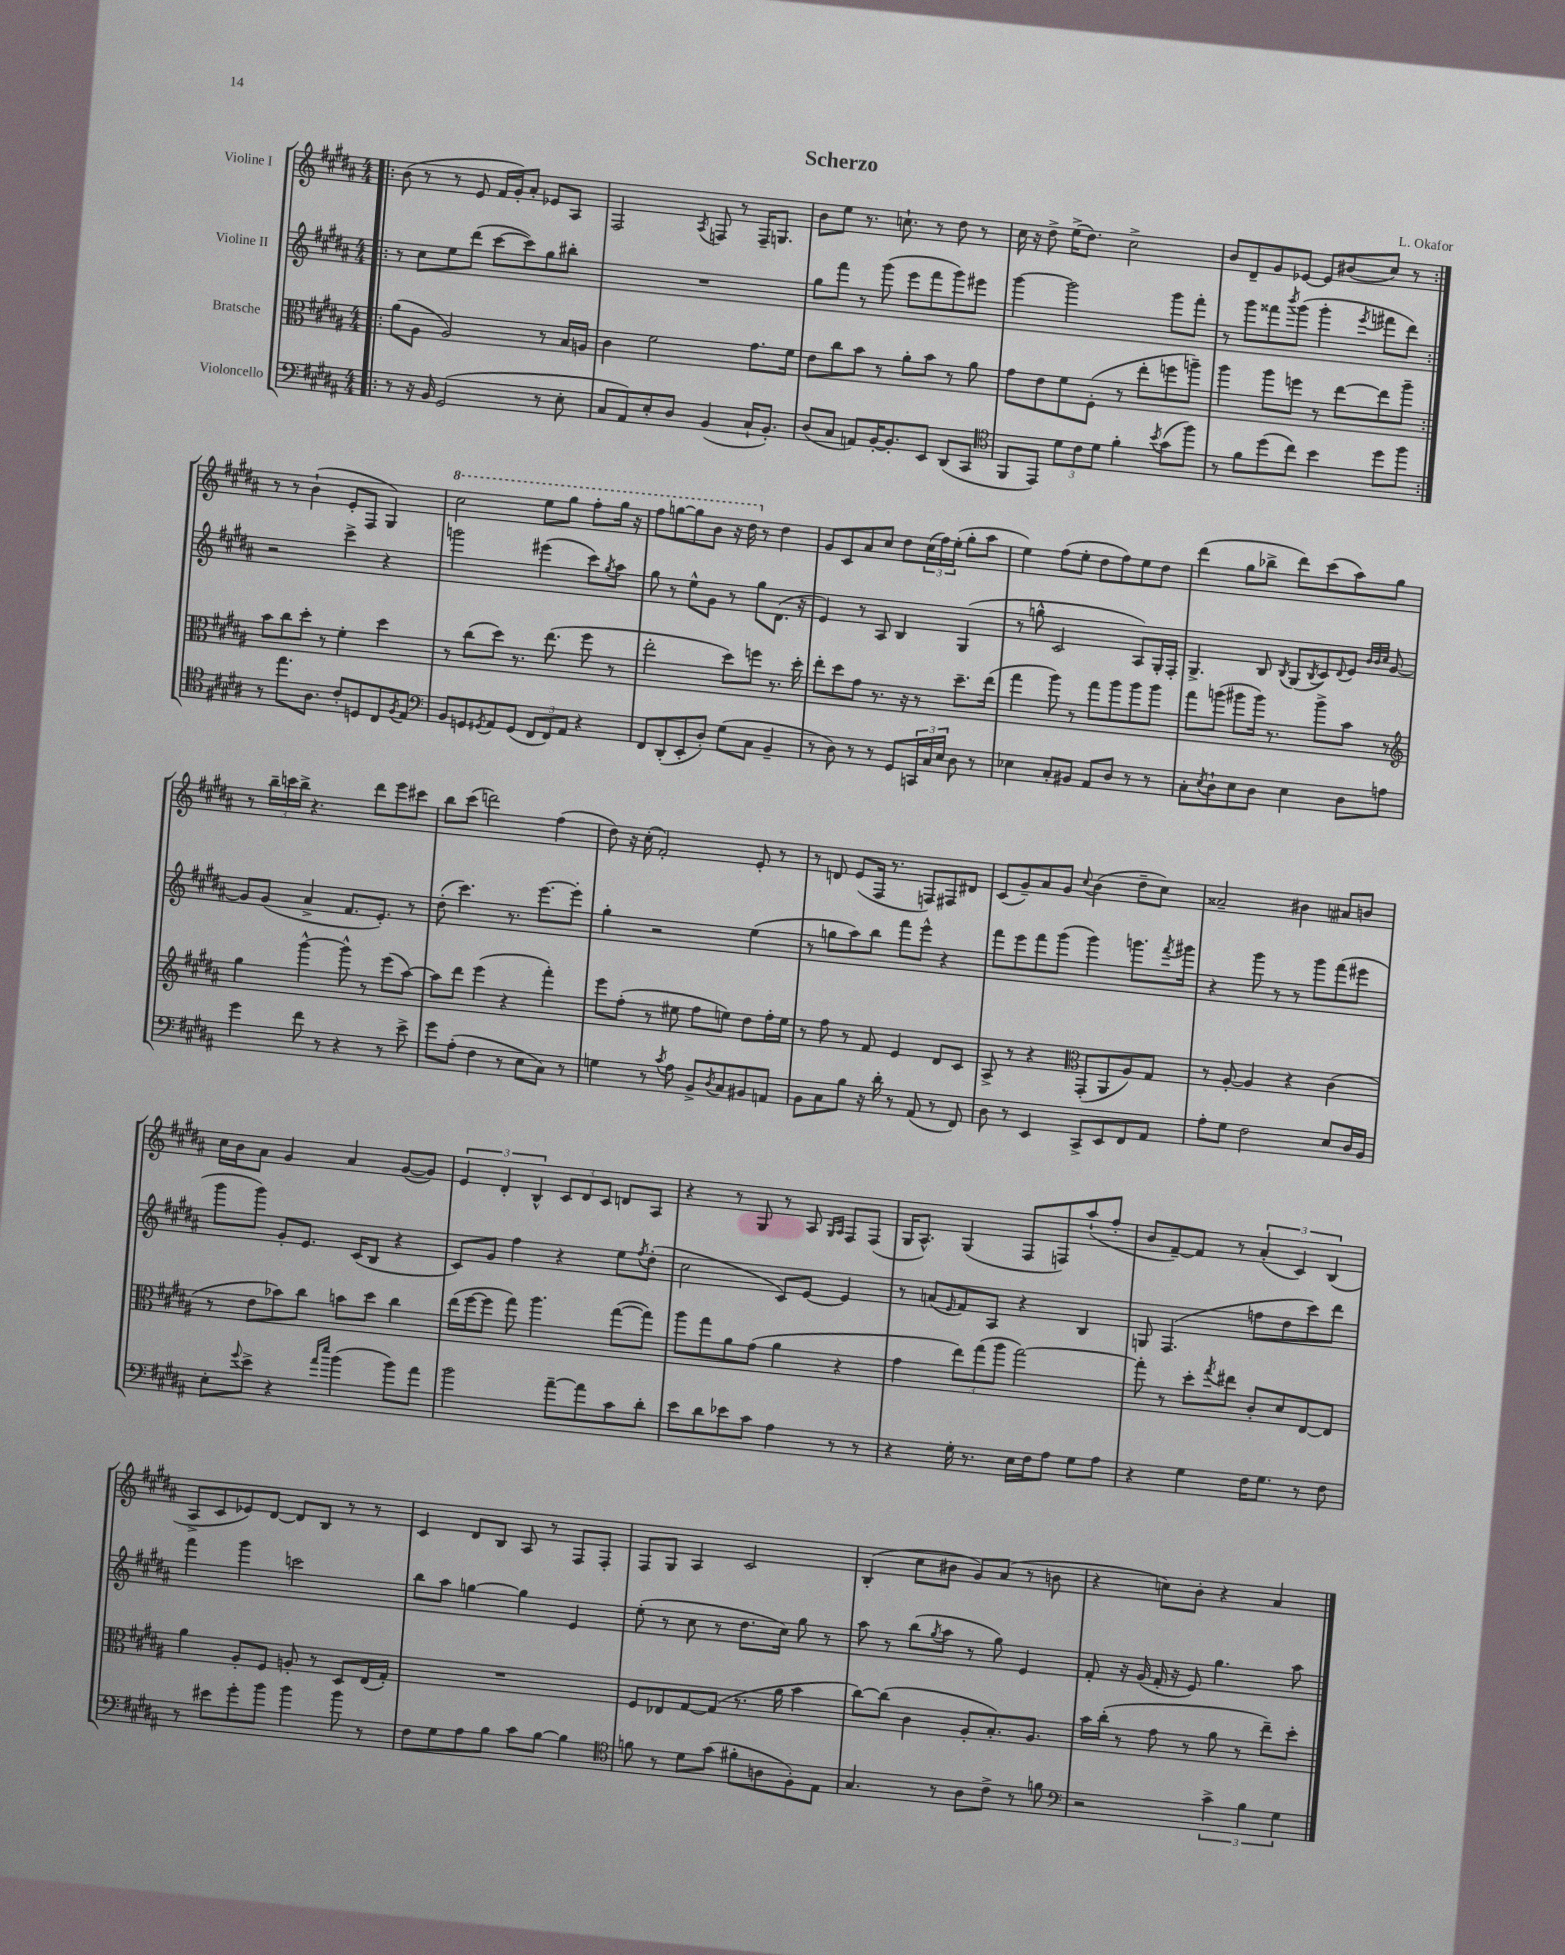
\header { title = "Scherzo" composer = "L. Okafor" }
<<
\new StaffGroup <<
\new Staff = "s0" \with { instrumentName = "Violine I" } {
    \clef treble \key b \major \numericTimeSignature \time 4/4
    \repeat volta 2 { \bar ".|:" b'8( r8 r8 e'8 fis'16 gis'16-.) ais'8-. ees'8 ais8 |
    fis2 \acciaccatura { ais8 } f8 r8 f16-- g8. |
    b'8 e''8 r8. c''8.-! r8 dis''8 r8 |
    cis''16 r16 dis''8-> e''16->( dis''8.) cis''2-> |
    b'8 dis'8-- gis'8 ees'8~ ees'8 bis'8( cis''8) r8 | }
    r8 r8 b'4-!( e'8-. fis8 gis4) |
    \ottava #1 cis'''2 e'''8 gis'''8 fis'''8-. gis'''16 r16 |
    fis'''8 g'''8~ g'''8 b''8 r16 dis'''16 \ottava #0 r8 dis''4 |
    gis'8 cis'8 ais'8 cis''8 dis''8 \tuplet 3/2 { cis''16( fis''16) e''16-.( } gis''8-. ais''8 |
    e''4) fis''8( e''8-. dis''8 fis''8) e''8 dis''8 |
    dis'''4( gis''8 bes''8-> dis'''8) cis'''8( ais''8) gis''8 |
    r8 \tuplet 3/2 { b''16-- c'''16 b''16-> } r4. dis'''8 e'''8 cis'''8 |
    b''8 cis'''8( d'''2) fis''4( |
    dis''8) r16 cis''16-.( fis'2-.) e'8-. r8 |
    r8 d'8 e'8( fis16 r8. f8) fis8 dis'8 |
    cis'8( gis'8--) ais'8 gis'8 \appoggiatura { cis''8 } b'4( dis''8-- cis''8) |
    aisis'2-- bis'4 ais'8 b'8 |
    cis''16 b'16 ais'8 gis'4 ais'4 gis'8~( gis'8) |
    \tuplet 3/2 { e'4 dis'4-. b4-^ } \tuplet 3/2 { cis'8 dis'8 cis'8 } d'8 ais8 |
    r4 r8 gis8 r8 ais8 \grace { gis16 ais16 } fis8 fis8( |
    gis16 ais8.-^) gis4( fis8 f8) ais''8-!( fis''8-. |
    b'8 fis'8~--) fis'8 r8 \tuplet 3/2 { ais'4-.( cis'4) b4( } |
    ais8-> cis'8 ees'8) dis'8~ dis'8 b8 r8 r8 |
    cis'4 dis'8 b8 ais8 r8 fis8 fis8-. |
    fis8 gis8 ais4 cis'2 |
    b4-.( cis''8 bis'8 gis'8) ais'8( r8 b'8 |
    r4 c''8) b'8-. r4 ais'4 \bar "|." |
}
\new Staff = "s1" \with { instrumentName = "Violine II" } {
    \clef treble \key b \major \numericTimeSignature \time 4/4
    \repeat volta 2 { \bar ".|:" r8 cis''8 e''8 dis'''8( cis'''8~ cis'''8) gis''8 bis''8-. |
    R1 |
    gis''8 fis'''8 r8 gis'''8( e'''8 fis'''8 gis'''8) eis'''8 |
    gis'''4~ gis'''2 gis'''8 fis'''8-. |
    r8 gis'''8 fisis'''8 \acciaccatura { b'''8 } gis'''8( gis'''4-. \acciaccatura { e'''8 } fis'''8 dis'''8) | }
    r2 cis'''4-> r4 |
    g'''2 eis'''4( cis'''8) \acciaccatura { gis''8 } ais''8 |
    gis''8 r8 e''8-^ gis'8 r8 gis''8 dis'8.( r16 |
    e'4) r8 ais8 b4 gis4( |
    r8 g''8-^ cis'2 ais8) gis16-. fis16-. |
    gis4.-> b8 \acciaccatura { b8 } gis8( \acciaccatura { b8 } cis'8) \appoggiatura { dis'8 } e'8 \grace { b'32 b'32 cis''32 } gis'8~ |
    gis'8 gis'8( ais'4-> fis'8. e'8.-.) r8 |
    dis''8-.( cis'''4.) r8. e'''8.~ e'''8-. |
    gis''4-. r2 e''4( |
    r8 g''8 ais''8) b''8 fis'''8 e'''8-^ r4 |
    fis'''8 e'''8 fis'''8 gis'''8( gis'''4) g'''8. \acciaccatura { fis'''8 } gis'''16 |
    r4 gis'''8 r8 r8 gis'''8 fis'''8( eis'''8 |
    gis'''8 gis'''8) gis'8-. e'8. cis'16( b8 r4 |
    cis'8) gis'8 fis''4 r4 e''8 \acciaccatura { fis''8 } dis''8-.( |
    cis''2 cis'8) e'8~ e'4 |
    r8 a'8( \grace { e'16 } fis'8) ais8 r4 b4 |
    g8 fis4.( f''8 dis''8 cis'''8) dis'''8 |
    fis'''4 gis'''4 c'''2 |
    b''8 ais''8 g''4~ g''4 e'4 |
    e''8-.( r8 cis''8 r8 dis''8. cis''16) gis''8 r8 |
    ais''8 r8 b''8( \acciaccatura { gis''8 } ais''8 r8 gis''8) e'4 |
    fis'8-. r16 gis'16( fis'16-. r16 e'8) gis''4. ais''8 \bar "|." |
}
\new Staff = "s2" \with { instrumentName = "Bratsche" } {
    \clef alto \key b \major \numericTimeSignature \time 4/4
    \repeat volta 2 { \bar ".|:" ais'8( ais8 ais2) r8 b16 a16 |
    cis'4 fis'2 gis'8. fis'16 |
    e'8 cis''8 b'8 r8 ais'8-. b'8 r8 ais'8 |
    gis'8 e'8 fis'8 fis8-.( r8 e''8-. f''8 a''8--) |
    ais''4 ais''8 f''8 r8 e''8~ e''8 ais''8-- | }
    b'8 cis''8 dis''8-. r8 fis'4-. dis''4 |
    r8 cis''8( dis''8) r8. e''8.( fis''8 r8 |
    e''2-. dis''8) f''8 r8. dis''16-. |
    e''8-. dis''8 gis'8 r8. r16 r8 dis''8.-- e''16( |
    gis''4 ais''8) r8 gis''8 ais''8 ais''8 ais''8 |
    gis''8 a''8( ais''8 ais''16) r8. ais''8-> b'8 r8 |
    \clef treble gis''4 gis'''4~-^ gis'''8-^ r8 e'''8( ais''8~) |
    ais''8 dis'''8 e'''4( r4 fis'''4-.) |
    e'''8 fis''8-.( r8 eis''8 fis''8 e''8) dis''8 fis''16-. e''16 |
    r8 fis''8 r8 fis'8 e'4 dis'8 cis'8 |
    ais8-> r8 r4 \clef alto gis,8-.( ais,8 ais8) gis8 |
    r8 ais8~-. ais4 r4 cis'4( |
    r8 e'8 bes'8) cis''8 b'8 dis''8 cis''4 |
    e''16( fis''16~ fis''8 gis''8) ais''4. gis''8~( gis''8) |
    ais''8 gis''8 ais'8 gis'8( ais'4 r4 |
    gis'4 \tuplet 3/2 { e''8) gis''8( ais''8 } gis''2~) |
    gis''8-. r8 dis''8-. \acciaccatura { gis''8 } eis''8 cis'8-. dis'8 e8~ e8 |
    ais'4 ais8-. fis8 a8-. r8 dis8 e16( gis16-.) |
    R1 |
    fis8 ees8 gis8~ gis8( r8. ais'16 b'4 |
    cis''8~) cis''8( cis'4 ais8-. b8.-.) ais8. |
    b'16 cis''16-.( r8 gis'8 r8 ais'8 r8 e''8--) dis''8-. \bar "|." |
}
\new Staff = "s3" \with { instrumentName = "Violoncello" } {
    \clef bass \key b \major \numericTimeSignature \time 4/4
    \repeat volta 2 { \bar ".|:" r8 r16 b,16 gis,2( r8 e8-. |
    cis8 ais,8) e8-. dis8 b,4( cis16-! b,8.-.) |
    dis8( cis8 a,8) b,16~-. b,8.-. e,8 dis,8( cis,8 |
    \clef tenor fis,8 e,8) \tuplet 3/2 { dis'8 cis'8 dis'8 } fis'4-. \acciaccatura { b'8 } gis'8( fis''8) |
    r8 fis'8 dis''8( cis''8) b'4 dis''8 fis''8 | }
    r8 e''8. ais8. cis'8-. d8 cis8 \acciaccatura { fis8 } e8 |
    \clef bass b,8 g,8 \acciaccatura { gis,8 } ais,8 gis,8( \tuplet 3/2 { fis,8 fis,8) ais,8 } r4 |
    fis,8 dis,8-.( e,8-. dis8-.) gis8( cis8 b,4-- |
    r8 dis8) r8 r8 gis,8 \tuplet 3/2 { c,16 cis16 e16 } dis8 r8 |
    ees4 cis8-. bis,8 ais,8 dis8 r8 r8 |
    cis8-. \acciaccatura { e8 } dis8-! e8 dis8 e4 dis8 a8 |
    gis'4 fis'8 r8 r4 r8 e'8-> |
    gis'8 ais8-.( fis4 r8 e8 cis8) r8 |
    g4 r8 \acciaccatura { cis'8 } ais8 b,8-> \acciaccatura { dis8 } cis8 bis,8 a,8 |
    b,8 cis8 b8 r16 dis'16-. r8 ais,8( r8 fis,8) |
    dis8 r8 e,4 cis,8-> e,8 fis,8 ais,8 |
    ais8-. gis8 fis2 e8 dis16 b,16 |
    e8-. \appoggiatura { gis'8 } e'8-> r4 \grace { ais'16 e''16 } b'4( b'8) ais'8 |
    b'2 ais'8~-- ais'8 cis'8 dis'8-. |
    e'8 dis'8 ees'8 cis'8 ais4 r8 r8 |
    r4 gis16-. r8. e16 fis16 ais8 gis8 ais8 |
    r4 gis4 fis16 gis8. r8 fis8 |
    r8 eis'8 gis'8-. b'8 b'4 b'8 r8 |
    fis8 gis8 ais8 b8 cis'8 b8~ b4 |
    \clef tenor f'8 r8 dis'8 gis'8( fis'8-. a8 fis8-.) e8 |
    gis4. r8 ais8 cis'8-> r8 f'8 |
    \clef bass r2 \tuplet 3/2 { cis'4-> b4 gis4 } \bar "|." |
}
>>
>>
\layout { \context { \Score \remove "Bar_number_engraver" } }
